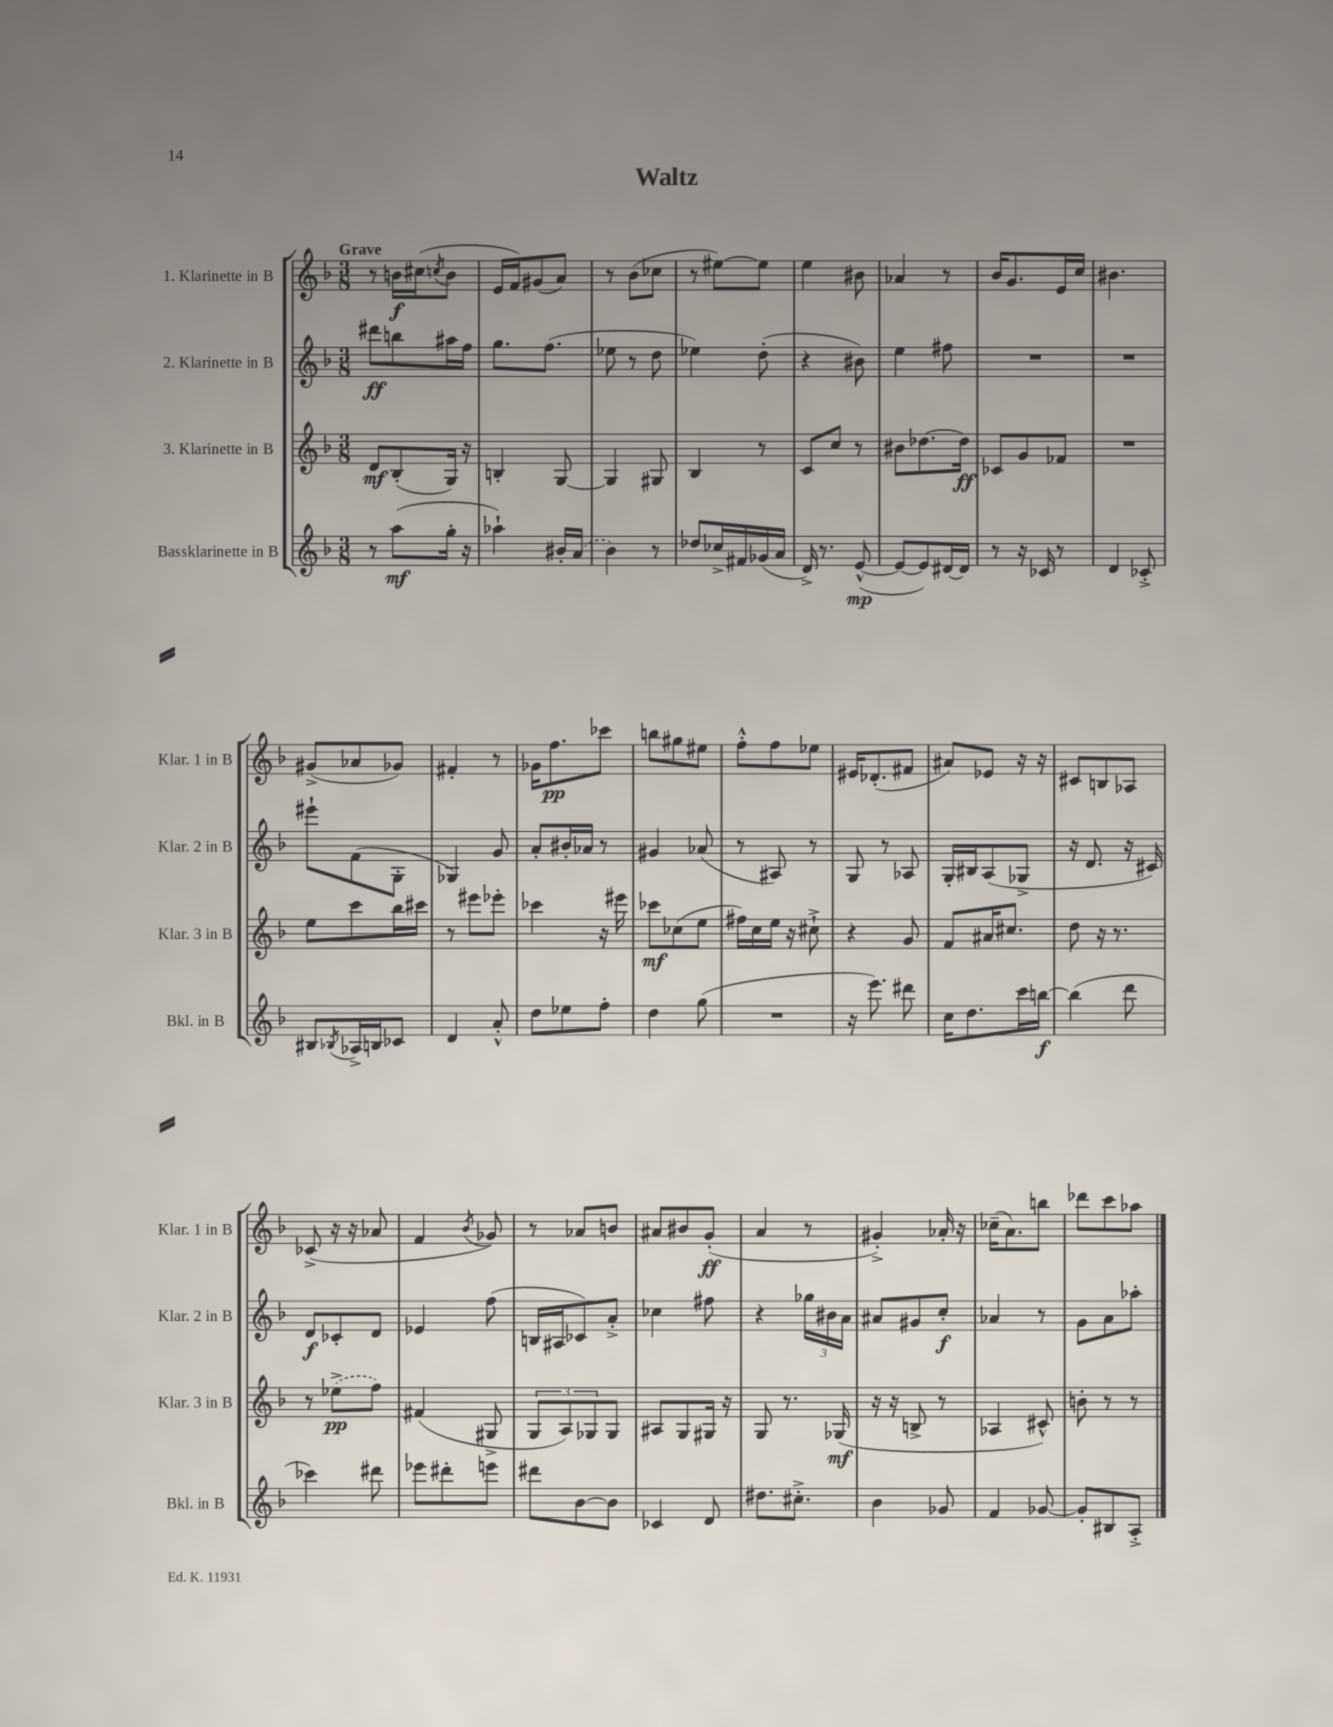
\header { title = "Waltz" }
<<
\new StaffGroup <<
\new Staff = "s0" \with { instrumentName = "1. Klarinette in B" shortInstrumentName = "Klar. 1 in B" } {
    \clef treble \key f \major \numericTimeSignature \time 3/8 \tempo "Grave"
    r8 b'16\f cis''16( \acciaccatura { c''8 } b'8 |
    e'16 f'16) gis'8( a'8) |
    r8 bes'8( ces''8 |
    r8 eis''8~) eis''8 |
    e''4 bis'8 |
    aes'4 r8 |
    bes'16 g'8. e'16 c''16 |
    bis'4. |
    gis'8->( aes'8 ges'8) |
    fis'4-. r8 |
    ges'16 f''8.\pp ces'''8 |
    b''8 gis''8 eis''8 |
    f''8-.-^ f''8 ees''8 |
    eis'16 des'8.-.( fis'8 |
    ais'8) ees'8 r16 r16 |
    cis'8 b8 aes8 |
    ces'8->( r16 r16 aes'8 |
    f'4 \acciaccatura { bes'8 } ges'8) |
    r8 aes'8 b'8 |
    ais'8 bis'8 g'8-.\ff( |
    a'4 r8 |
    gis'4-.->) aes'16-. r16 |
    ces''16--( a'8.) b''8 |
    des'''8 c'''8 aes''8 \bar "|." |
}
\new Staff = "s1" \with { instrumentName = "2. Klarinette in B" shortInstrumentName = "Klar. 2 in B" } {
    \clef treble \key f \major \numericTimeSignature \time 3/8
    dis'''8\ff b''8 ais''16 f''16 |
    g''8. f''8.( |
    ees''8 r8 d''8 |
    ees''4) d''8-.( |
    r4 bis'8) |
    e''4 fis''8 |
    R4. |
    R4. |
    eis'''8-! f'8( g8-. |
    ges4) g'8 |
    a'8-. bis'16-. aes'16 r8 |
    gis'4 aes'8( |
    r8 ais8) r8 |
    g8 r8 aes8 |
    g16-. bis16 a8( ges8-> |
    r16 d'8. r16 cis'16) |
    d'8\f ces'8-. d'8 |
    ees'4 f''8( |
    b16 ais16 ces'8) a'8-.-> |
    ces''4 fis''8 |
    r4 \tuplet 3/2 { ges''16 bis'16 a'16 } |
    ais'8 gis'8 c''8-.\f |
    aes'4 r8 |
    g'8 a'8 aes''8-. \bar "|." |
}
\new Staff = "s2" \with { instrumentName = "3. Klarinette in B" shortInstrumentName = "Klar. 3 in B" } {
    \clef treble \key f \major \numericTimeSignature \time 3/8
    d'8\mf bes8-.( g16) r16 |
    b4-. g8~ |
    g4 gis8 |
    bes4 r8 |
    c'8 c''8 r8 |
    bis'8 des''8.~ des''16\ff |
    ces'8 g'8 fes'8 |
    R4. |
    e''8 c'''8 bes''16 cis'''16 |
    r8 eis'''8 ees'''8-. |
    ces'''4 r16 eis'''16 |
    ces'''8\mf ces''8( e''8 |
    fis''16) c''16 e''16 r16 cis''8-!-> |
    r4 g'8 |
    f'8 ais'16 cis''8. |
    d''8 r16 r8. |
    r8 \once \slurDashed ees''8->\pp( f''8) |
    fis'4( gis8-> |
    \tuplet 3/2 { g8 a8) ges8 } ges8 |
    ais8 g8 gis16 r16 |
    g8 r8. ges16\mf( |
    r16 r16 b8-> r8 |
    aes4 cis'8-^) |
    b'8-. r8 r8 \bar "|." |
}
\new Staff = "s3" \with { instrumentName = "Bassklarinette in B" shortInstrumentName = "Bkl. in B" } {
    \clef treble \key f \major \numericTimeSignature \time 3/8
    r8 a''8\mf( g''16-. r16 |
    aes''4-!) bis'16-. \once \slurDashed a'16( |
    bes'4) r8 |
    des''8 ces''16-> fis'16 ges'16( a'16 |
    d'16->) r8. e'8~-^\mp( |
    e'8~ e'8) dis'16~ dis'16 |
    r8 r16 ces'16 r8 |
    d'4 ces'8-.-> |
    bis8 \acciaccatura { bes8 } aes16-> b16 ces'8 |
    d'4 a'8-.-^ |
    d''8 ees''8 f''8-. |
    d''4 g''8( |
    R4. |
    r16 e'''8.) dis'''8 |
    c''16 d''8. c'''16 b''16~\f |
    b''4( d'''8 |
    ces'''4) dis'''8 |
    ees'''8 dis'''8-. e'''8 |
    dis'''8 bes'8~ bes'8 |
    ces'4 d'8 |
    dis''8. cis''8.-.-> |
    bes'4 ges'8 |
    f'4 ges'8~ |
    ges'8-. bis8 a8-.-> \bar "|." |
}
>>
>>
\layout { \context { \Score \remove "Bar_number_engraver" } }
